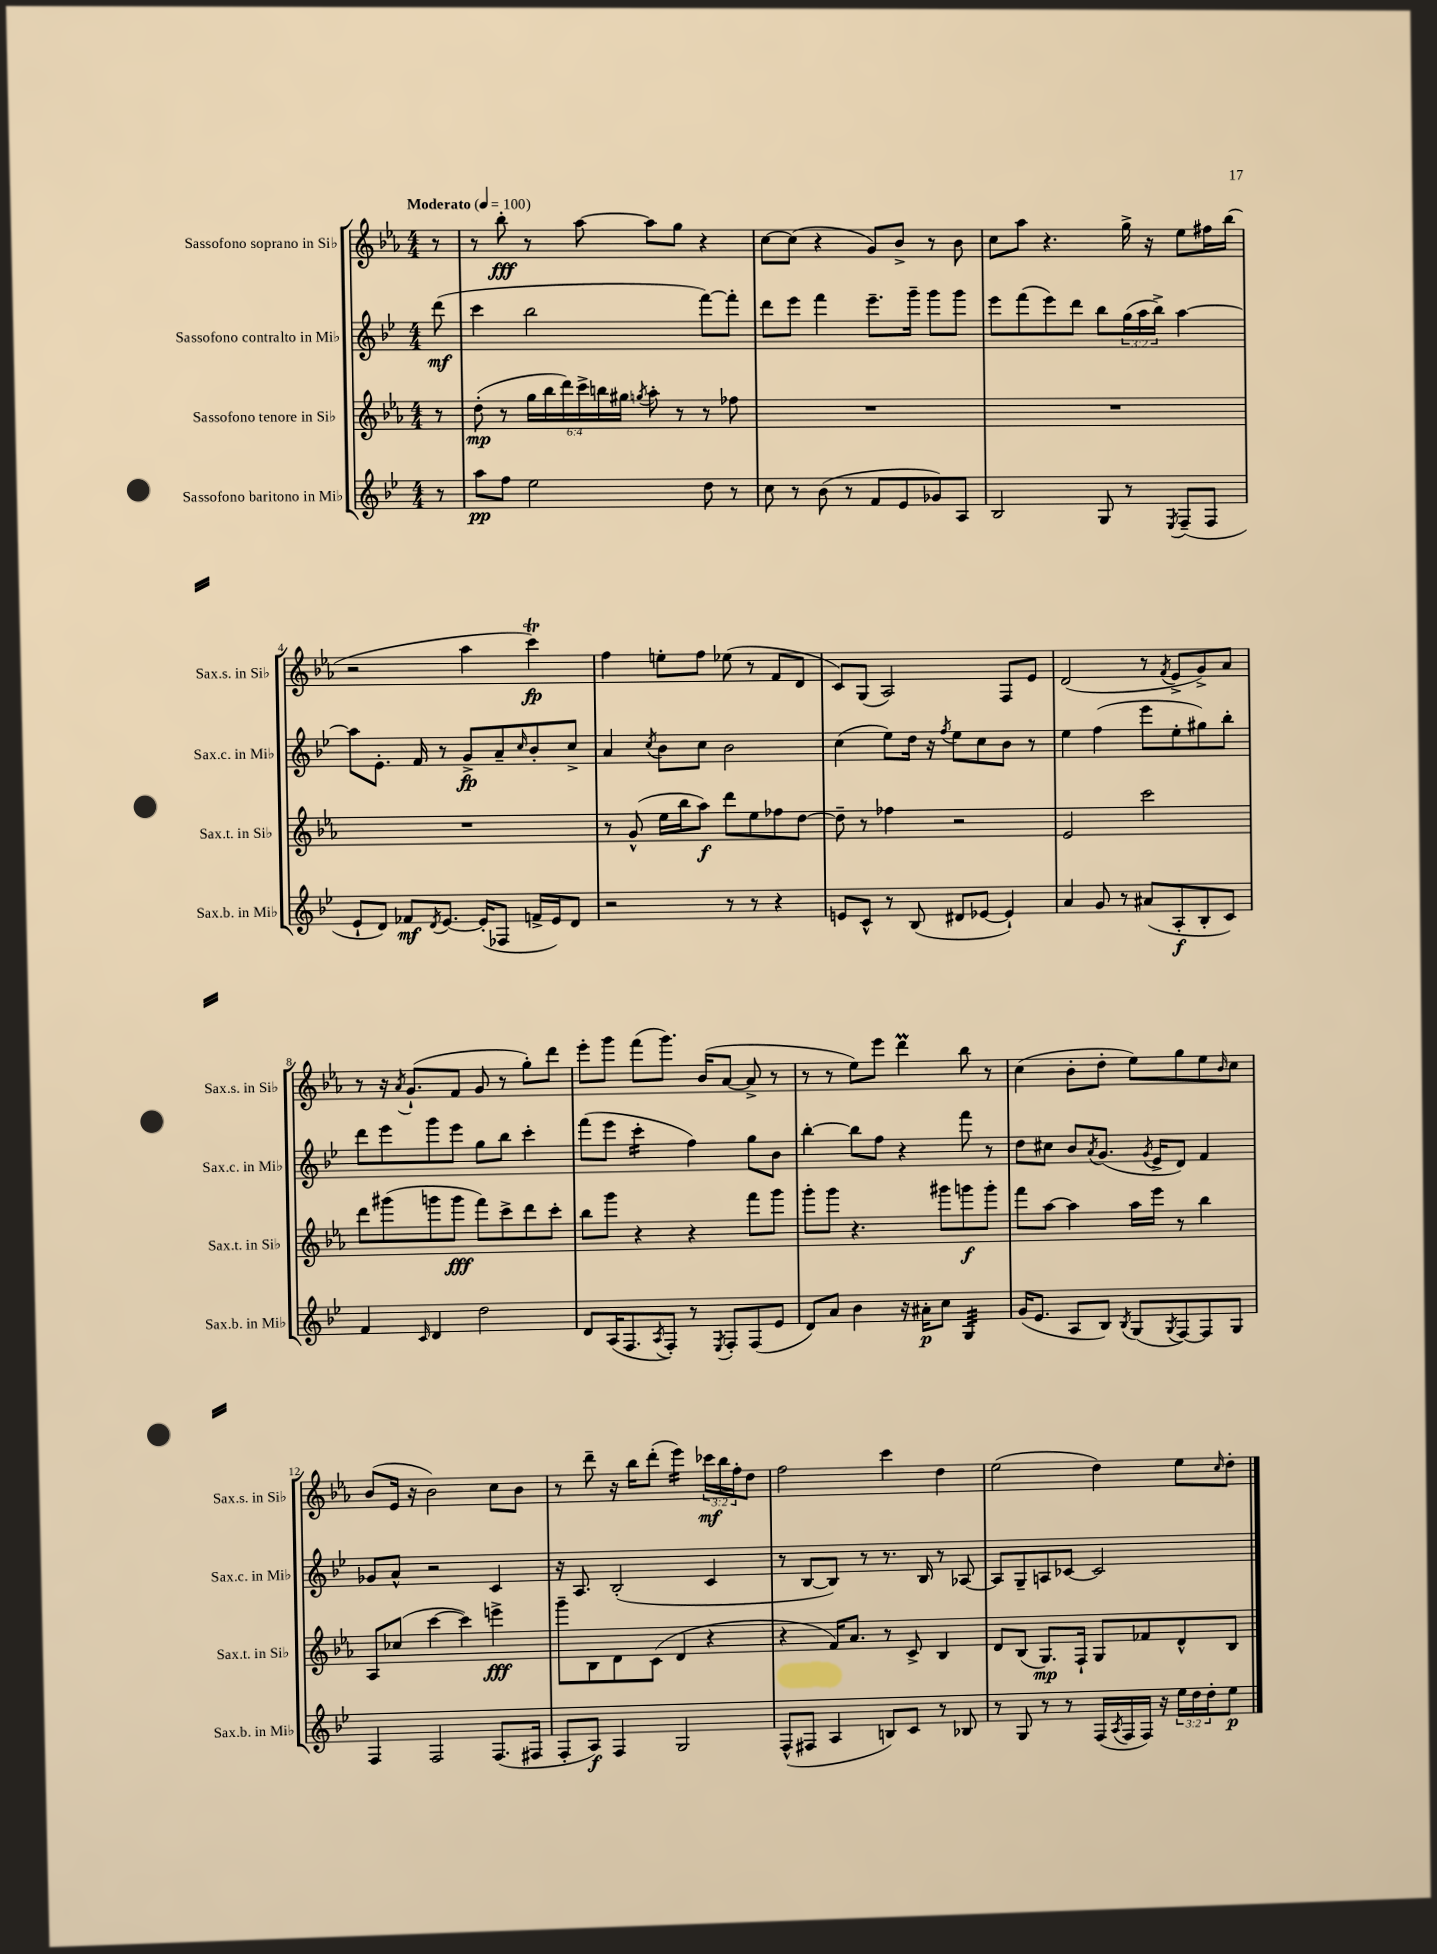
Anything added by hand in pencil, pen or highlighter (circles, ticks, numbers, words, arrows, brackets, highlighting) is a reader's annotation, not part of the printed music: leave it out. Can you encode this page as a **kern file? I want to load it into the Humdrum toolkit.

**kern	**kern	**kern	**kern
*staff4	*staff3	*staff2	*staff1
*clefG2	*clefG2	*clefG2	*clefG2
*k[b-e-]	*k[b-e-a-]	*k[b-e-]	*k[b-e-a-]
*M4/4	*M4/4	*M4/4	*M4/4
*MM100	*MM100	*MM100	*MM100
8r	8r	(8ddd	8r
=	=	=	=
8aa	(8dd'	4ccc	8r
8ff	8r	.	8bb-'
2ee-	24gg	2bb-	8r
.	24bb-	.	.
.	24ddd)	.	.
.	24ccc^	.	[8aa-
.	24bb	.	.
.	24gg#	.	.
.	8qgg	.	.
.	8aa-'	.	8aa-]
.	8r	.	8gg
8dd	8r	[8fff)	4r
8r	8ff-	8fff']	.
=	=	=	=
8cc	1r	8ddd	[8cc
8r	.	8eee-	(8cc]
(8b-	.	4fff	4r
8r	.	.	.
8f	.	8.eee-~	8g)
8e-	.	.	8b-^
.	.	16ggg~	.
8g-)	.	8ggg	8r
8A	.	8ggg	8b-
=	=	=	=
2B-	1r	8eee-	8cc
.	.	(8fff	8aa-
.	.	8eee-)	4.r
.	.	8ddd	.
8G	.	8bb-	.
8r	.	(24gg	16gg^
.	.	24aa	.
.	.	.	16r
.	.	24bb-^)	.
8qE-	.	.	.
(8F~	.	[4aa	8ee-
8F	.	.	16ff#
.	.	.	(16bb-
=	=	=	=
8e-`	1r	8aa]	2r
8d)	.	8.e-'	.
8f-	.	.	.
.	.	16f	.
8qd	.	.	.
[8.e-	.	8r	.
.	.	8g^	4aa-
(16e-']	.	.	.
8F-	.	8a~	.
.	.	16qqcc	.
16f^	.	8b-'	4ccc)
16e-)	.	.	.
8d	.	8cc^	.
=	=	=	=
2r	8r	4a	4ff
.	(8g^^	.	.
.	.	8qcc	.
.	16ee-	8b-	8ee'
.	16bb-	.	.
.	8aa-)	8cc	8ff
8r	8ddd	2b-	(8ee-
8r	8ee-	.	8r
4r	8ff-	.	8f
.	[8dd	.	8d
=	=	=	=
8e	8dd~]	(4cc	8c)
8c^^	8r	.	(8G
8r	4ff-	8ee-)	2A-)
(8B-	.	16dd	.
.	.	16r	.
.	.	8qff	.
8d#	2r	8ee-	.
[8e-	.	8cc	.
4e-`])	.	8b-	8F
.	.	8r	8e-
=	=	=	=
4a	2e-	4ee-	(2d
8g	.	(4ff	.
8r	.	.	.
(8a#	2ccc	8eee-	8r
.	.	.	8qf
8A'	.	8ee-'	8e-^
8B-'	.	8gg#)	8g^)
8c)	.	8bb-'	8a-
=	=	=	=
4f	8ddd	8ddd	8r
.	(8ggg#	8eee-	16r
.	.	.	8qa-
.	.	.	(8.g`
16qqc	.	.	.
4d	8ggg	8ggg	.
.	8ggg	8eee-	8f
2dd	8fff)	8gg	8g
.	8ccc^	8bb-	8r
.	8ddd	4ccc'	8gg')
.	8ccc'	.	8ddd
=	=	=	=
8d	8bb-	(8fff	8eee-'
(16A	8ggg	8eee-	8ggg
8.F	.	.	.
.	4r	4ccc'	(8fff
8qA	.	.	.
8F')	.	.	8.ggg)
8r	4r	4ff)	.
.	.	.	(16b-
8qE-	.	.	.
8F'	.	.	[8a-
(8F	8fff	8gg	8a-^]
8e-	8ggg	8b-	8r
=	=	=	=
8d)	8ggg'	[4bb-'	8r
8a	8ggg	.	8r
4b-	4.r	8bb-]	8ee-)
.	.	8ff	8eee-
16r	.	4r	4ddd
16a#'	.	.	.
8cc	8ggg#	.	.
4G	8ggg	8fff	8bb-
.	8ggg'	8r	8r
=	=	=	=
(16g	8fff	8dd	(4cc
8.e-	.	.	.
.	[8aa-	8cc#	.
8A	4aa-]	8b-	8b-'
.	.	8qa	.
8B-)	.	(8.g	8dd'
8qB-	.	.	.
(8G	16aa-	.	8ee-)
.	.	8qg	.
.	16eee-	16e-^	.
8qG	.	.	.
[8F)	8r	8d)	8gg
8F]	4bb-	4f	8ee-
.	.	.	16qqb-
8G	.	.	8cc
=	=	=	=
4F	8A-	8g-	(8b-
.	(8cc-	8a^^	16e-
.	.	.	16r
2F	[4ccc	2r	2b-)
.	4ccc])	.	.
(8.F	4eee^	4c	8cc
.	.	.	8b-
16F#	.	.	.
=	=	=	=
8F'	8ggg~	16r	8r
.	.	8.A	.
8A)	8B-	.	8ddd~
4F	8d	(2B-'	16r
.	.	.	16bb-
.	(8c	.	(8ddd'
2G	4d	.	4eee-)
.	4r	4c	24ccc-
.	.	.	24bb-
.	.	.	24ff'
.	.	.	8dd
=	=	=	=
(8F^^	4r	8r	2ff
8F#	.	[8B-	.
4A	16f)	8B-])	.
.	8.a-	.	.
.	.	8r	.
8B)	8r	8.r	4ccc
8c	8c^	.	.
.	.	16B-	.
8r	4B-	8r	4dd
8B-	.	[8A-	.
=	=	=	=
8r	8d	8A-]	(2ee-
8G	(8B-	8G~	.
8r	8.G)	8A	.
8r	.	[8c-	.
.	16F`	.	.
(16F	8G	2c-]	4dd)
8qA	.	.	.
16F	.	.	.
16F)	8f-	.	.
16r	.	.	.
24ee-	8d^^	.	8ee-
24dd	.	.	.
24dd'	.	.	.
.	.	.	16qqcc
8ee-	8B-	.	8dd'
==	==	==	==
*-	*-	*-	*-
